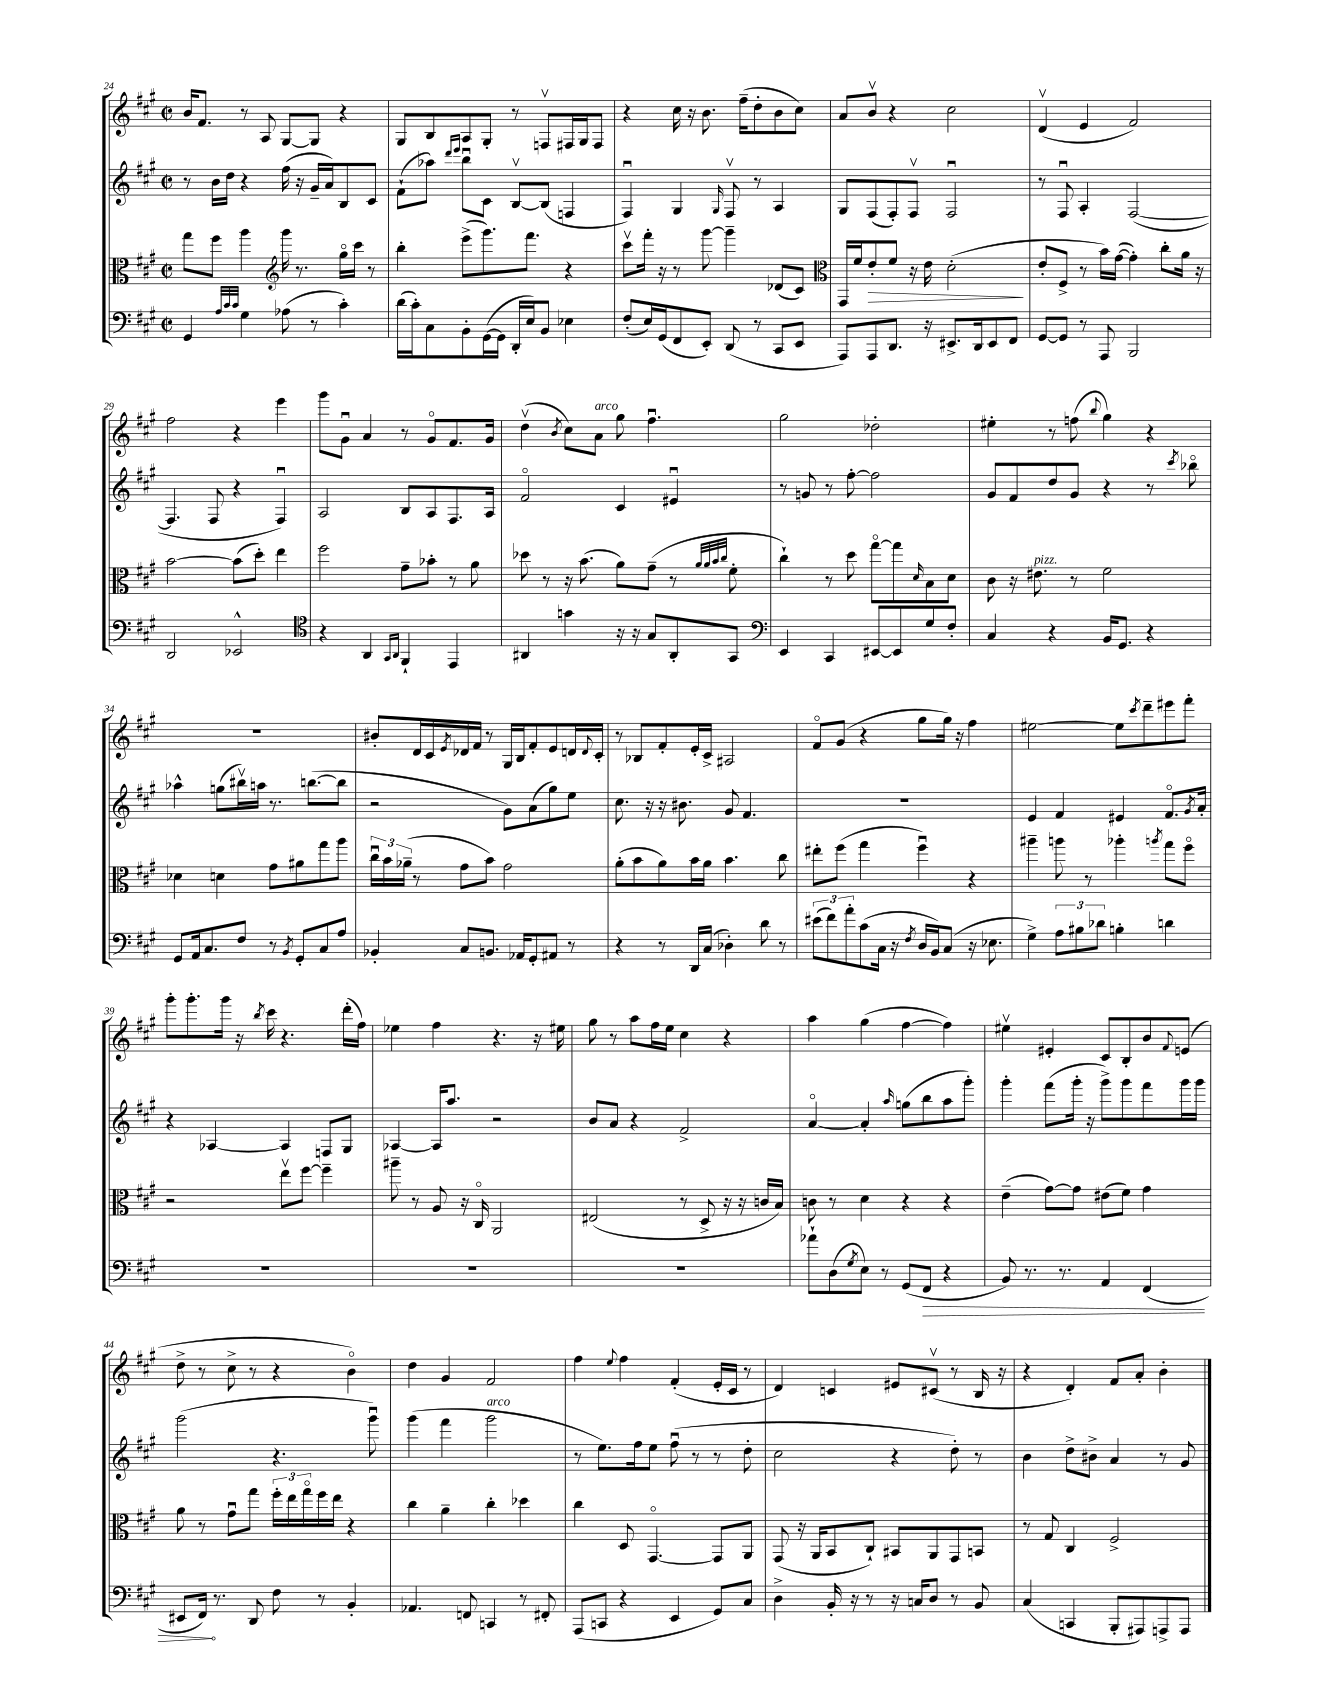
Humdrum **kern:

**kern	**kern	**kern	**kern
*staff4	*staff3	*staff2	*staff1
*clefF4	*clefC3	*clefG2	*clefG2
*k[f#c#g#]	*k[f#c#g#]	*k[f#c#g#]	*k[f#c#g#]
*M2/2	*M2/2	*M2/2	*M2/2
*met(c|)	*met(c|)	*met(c|)	*met(c|)
4GG#	8gg#	8r	16b
.	.	.	8.f#
.	8ff#	16b	.
.	.	16dd	.
32qqA	.	.	.
32qqc#	.	.	.
32qqc#	.	.	.
4G#	4aa	4r	8r
.	.	.	8A
*	*clefG2	*	*
(8A-	16ggg#	(16ff#	[8G#
.	8.r	16r	.
8r	.	16g#~	8G#]
.	.	16a)	.
4c#')	16gg#o	8B	4r
.	16ccc#	.	.
.	8r	8c#	.
=	=	=	=
(16d	4bb'	(8f#`	8G#
16c#')	.	.	.
8C#	.	8aa-)	8B
.	.	16qqddd	.
.	.	16qqeee	.
8BB'	(8eee^	8bbu	8A
([16GG#	8.ggg#)	8c#	8G#'
16GG#]	.	.	.
16DD'	.	[8Bv	8r
16E)	8.fff#	.	.
8BB	.	(8B]	8Fv
4E-	4r	4F	16F#
.	.	.	16G#
.	.	.	8F#
=	=	=	=
(8F#'	8ccc#v	4F#u)	4r
16E)	16fff#'	.	.
(16GG#	16r	.	.
8FF#	8r	4G#	16cc#
.	.	.	16r
8EE')	[8ggg#	.	8.b
.	.	16qqG#	.
(8DD	4ggg#~]	8F#v	.
.	.	.	(16ff#~
8r	.	8r	8dd'
8CC#	(8d-	4A	8b
8EE	8c#)	.	8cc#)
=	=	=	=
*	*clefC3	*	*
8AAA)	16GG#	8G#	8a
.	16f#	.	.
8AAA	8e'	(8F#	8bv
8.DD	8f#	8F#')	4r
.	16r	8F#v	.
16r	16e	.	.
8.EE#^	(2d'	2F#u	2cc#
16DD	.	.	.
8EE#	.	.	.
8FF#	.	.	.
=	=	=	=
[8GG#	8e'	8r	(4dv
8GG#]	8F#^	8F#u	.
8r	8r	4A'	4e
8AAA	16b)	.	.
.	([16g#	.	.
2BBB	4g#'])	([2F#	2f#)
.	8cc#'	.	.
.	16a	.	.
.	16r	.	.
=	=	=	=
2DD	[2b	4.F#]	2ff#
.	.	8F#	.
2EE-^^	(8b]	4r	4r
.	8dd')	.	.
.	4ee	4F#u)	4eee
=	=	=	=
*clefC4	*	*	*
4r	2ff#	2A	8ggg#
.	.	.	8g#u
4AA	.	.	4a
16qqGG#	.	.	.
16qqAA	.	.	.
4FF#`	8g#~	8B	8r
.	8b-'	8A	8g#o
4EE	8r	8.F#	8.f#
.	8a	.	.
.	.	16A	16g#
=	=	=	=
4AA#	8dd-	2f#o	(4ddv
.	8r	.	.
.	.	.	8qb
4g	16r	.	8cc#)
.	(8.b	.	.
.	.	.	8a
16r	8a)	4c#	8gg#
16r	.	.	.
8G#	(8g#~	.	4.ff#u
8AA#'	8r	4e#u	.
.	32qqa	.	.
.	32qqa	.	.
.	32qqb	.	.
.	32qqcc#	.	.
8GG#	8f#'	.	.
=	=	=	=
*clefF4	*	*	*
4EE	4cc#`)	8r	2gg#
.	.	8g	.
4CC#	8r	8r	.
.	8dd	[8ff#'	.
[8EE#	[8gg#o	2ff#]	2dd-'
8EE#]	8gg#]	.	.
.	16qqd	.	.
8G#	8B	.	.
8F#'	8d	.	.
=	=	=	=
4C#	8c#	8g#	4ee#'
.	16r	8f#	.
.	8.e#	.	.
4r	.	8dd	8r
.	8r	8g#	(8ff
.	.	.	8qqbb
16BB	2f#	4r	4gg#)
8.GG#	.	.	.
4r	.	8r	4r
.	.	8qccc#	.
.	.	8bb-o	.
=	=	=	=
8GG#	4d-	4aa-^^	1r
16AA	.	.	.
8.C#	.	.	.
.	4d	(8gg	.
8F#	.	16bb#v)	.
.	.	16aa	.
8r	8g#	8.r	.
8qBB	.	.	.
8GG#'	8a#	.	.
.	.	([8.bb	.
8C#	8gg#	.	.
8A	8aa	8bb]	.
=	=	=	=
4BB-'	24cc#u	2r	8b#'
.	24b	.	.
.	(24a-~	.	.
.	8r	.	16d
.	.	.	16c#
.	.	.	8qe
8C#	8g#	.	16d-
.	.	.	16f#
8.BB	8b)	.	8r
.	2g#	8g#)	16G#
16AA-	.	.	16B
8GG#'	.	(8a	8f#'
8AA#	.	8gg#)	8e
8r	.	8ee	16d
.	.	.	8qqd
.	.	.	16c#'
=	=	=	=
4r	(8a'	8.cc#	8r
.	8b	.	8B-
.	.	16r	.
8r	8a)	16r	8f#'
.	.	8.b#	.
16DD	16b	.	16e'
(16C#	16a	.	16c#^
4D-')	4.b	8g#	2A#
.	.	4.f#	.
8d	.	.	.
8r	8cc#	.	.
=	=	=	=
(12e#	8ee#'	1r	8f#o
12f#)	.	.	.
.	(8ff#	.	(8g#
12a'	.	.	.
(8c#	4gg#	.	4r
16C#	.	.	.
16r	.	.	.
8qF#	.	.	.
16D	4ff#u)	.	8gg#
16BB)	.	.	.
(8C#	.	.	16gg#)
.	.	.	16r
16r	4r	.	4ff#
8.E-	.	.	.
=	=	=	=
4G#^)	4aa#~	4e	[2ee#
12A	8aa	4f#	.
12B#	.	.	.
.	8r	.	.
12d-	.	.	.
4B'	4aa-'	4e#	8ee#]
.	.	.	8qccc#
.	.	.	8ddd~
.	8qaa	.	.
4d	8gg#	8.f#o	8eee#
.	8ff#o	.	8fff#'
.	.	8qg#	.
.	.	16a'	.
=	=	=	=
1r	2r	4r	8ggg#'
.	.	.	8.ggg#'
.	.	[4A-	.
.	.	.	16ggg#
.	.	.	16r
.	.	.	8qbb
.	.	.	16ccc#
.	8eev	4A-]	4.r
.	[8ff#	.	.
.	4ff#~]	8F	.
.	.	8G#	(16ddd'
.	.	.	16ff#)
=	=	=	=
1r	8aa#~	[4A-	4ee-
.	8r	.	.
.	8A	16A-]	4ff#
.	.	8.aa	.
.	16r	.	.
.	16C#o	.	.
.	2AA	2r	4.r
.	.	.	16r
.	.	.	16ee#
=	=	=	=
1r	(2E#	8b	8gg#
.	.	8a	8r
.	.	4r	8aa
.	.	.	16ff#
.	.	.	16ee
.	8r	2f#^	4cc#
.	8D^	.	.
.	16r	.	4r
.	16r	.	.
.	16c	.	.
.	16B)	.	.
=	=	=	=
8a-`	8c	[4ao	4aa
(8D	8r	.	.
8qG#	.	.	.
8E)	4d	4a']	(4gg#
8r	.	.	.
.	.	16qqaa	.
(8GG#	4r	(8gg	[4ff#
8FF#	.	8bb	.
4r	4r	8aa	4ff#])
.	.	8ggg#')	.
=	=	=	=
8BB)	(4e~	4ggg#'	4ee#v
8.r	.	.	.
.	[8g#)	(8fff#	4e#'
8.r	.	.	.
.	8g#]	16ggg#'	.
.	.	16r	.
4AA	(8e#	8ggg#^)	8c#
.	8f#)	8ggg#	8B'
(4FF#	4g#	8fff#	8b
.	.	.	8qqf#
.	.	16ggg#	(8e
.	.	16ggg#	.
=	=	=	=
8EE#	8a	(2ggg#	8dd^
16FF#)	8r	.	8r
8.r	.	.	.
.	8g#u	.	8cc#^
8DD	8gg#	.	8r
8F#	24ff#'	4.r	4r
.	24ee	.	.
.	24gg#o	.	.
8r	16ff#	.	.
.	16ee	.	.
4BB'	4r	.	4bo)
.	.	8ggg#u)	.
=	=	=	=
4.AA-	4cc#	(4ggg#	4dd
.	4a~	4fff#	4g#
8FF	.	.	.
4CC	4cc#'	2ggg#	2f#
8r	4dd-	.	.
8FF#'	.	.	.
=	=	=	=
(8AAA	4cc#	8r	4ff#
8CC	.	8.ee)	.
.	.	.	8qqee
4r	8D	.	4ff#
.	.	16ff#	.
.	[4.GG#o	8ee	.
4EE	.	(8ff#u	(4f#'
.	.	8r	.
8GG#)	8GG#]	8r	16e'
.	.	.	16c#
8C#	8AA	8dd'	8r
=	=	=	=
4D^	(8GG#	2cc#	4d)
.	16r	.	.
.	16AA	.	.
16BB'	8BB	.	4c
16r	.	.	.
8r	8C#`)	.	.
16r	8BB#	4r	8e#
16C	.	.	.
8D	8AA	.	(8c#v
8r	8GG#	8dd')	8r
8BB	8BB	8r	16B
.	.	.	16r
=	=	=	=
(4C#	8r	4b	4r
.	8G#	.	.
4CC	4C#	8dd^	4d')
.	.	8b#^	.
8BBB'	2F#^	4a	8f#
8AAA#)	.	.	8a'
8AAA^	.	8r	4b'
8AAA	.	8g#	.
==	==	==	==
*-	*-	*-	*-
